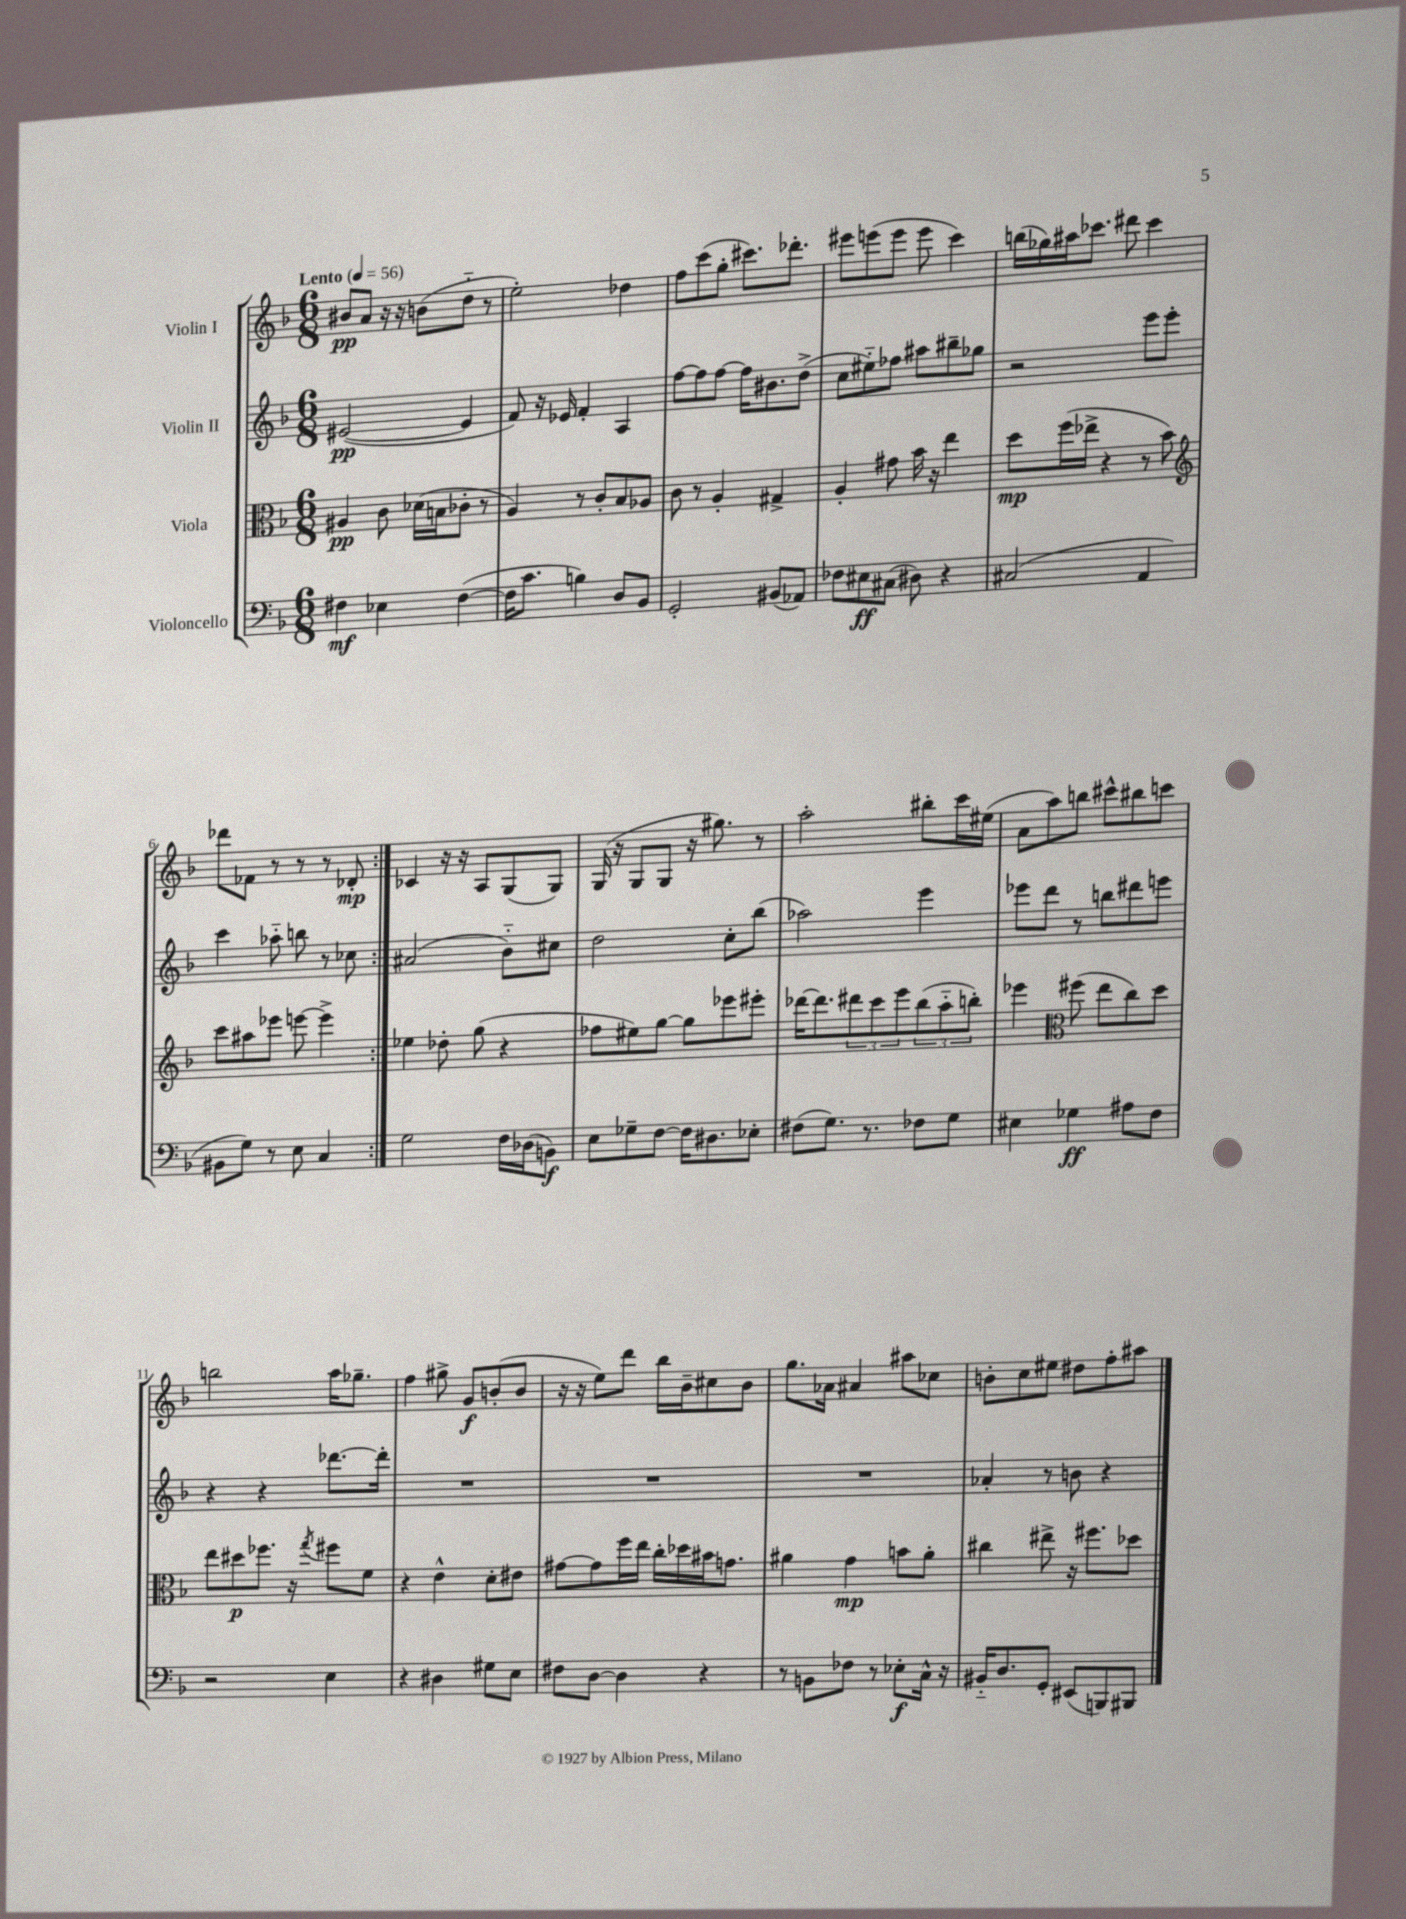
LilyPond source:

<<
\new StaffGroup <<
\new Staff = "s0" \with { instrumentName = "Violin I" } {
    \clef treble \key f \major \numericTimeSignature \time 6/8 \tempo "Lento" 4 = 56
    \repeat volta 2 { bis'8\pp a'8 r16 r16 b'8( d''8-_ r8 |
    e''2-.) des''4 |
    f''8 c'''8( g''8-. cis'''8.) des'''8.-. |
    eis'''8 e'''8( e'''8 e'''8 c'''4) |
    b''16( ges''16) ais''16 ces'''8. dis'''8 ces'''4 |
    des'''8 fes'8 r8 r8 r8 des'8-.\mp | }
    ces'4 r16 r16 a8 g8( g8) |
    g16( r16 g8 g8 r16 gis''8.) r8 |
    a''2-. bis''8-. c'''16 eis''16( |
    a'8 a''8) b''8 cis'''8-^ bis''8 c'''8 |
    b''2 a''16 ges''8.-- |
    f''4 gis''8-> g'8\f b'8-.( b'8 |
    r16 r16 e''8) d'''8 bes''16 bes'16-- cis''8 bes'8 |
    g''8. aes'16 ais'4 ais''8 ces''8 |
    b'8-. c''8 eis''8 dis''8 f''8-. ais''8 \bar "|." |
}
\new Staff = "s1" \with { instrumentName = "Violin II" } {
    \clef treble \key f \major \numericTimeSignature \time 6/8
    \repeat volta 2 { eis'2~\pp( eis'4 |
    f'8) r16 ees'16 f'4-. a4 |
    f''8~ f''8 f''8~ f''16 bis'8. d''8->( |
    c''8 eis''8-_) fes''8 ais''8 bis''8-- ges''8 |
    r2 e'''8 e'''8-. |
    c'''4 aes''8-_ b''8 r8 ces''8 | }
    ais'2( bes'8-_) cis''8 |
    d''2 c''8-. bes''8( |
    aes''2) e'''4 |
    ees'''8 d'''8 r8 b''8 dis'''8 e'''8 |
    r4 r4 des'''8.~ des'''16-. |
    R2. |
    R2. |
    R2. |
    aes'4-. r8 b'8 r4 \bar "|." |
}
\new Staff = "s2" \with { instrumentName = "Viola" } {
    \clef alto \key f \major \numericTimeSignature \time 6/8
    \repeat volta 2 { ais4\pp c'8 des'16( b16 ces'8-. r8 |
    a4) r8 c'8-. bes8 aes8 |
    c'8 r8 a4-. gis4-> |
    a4-. gis'8 bes'16 r16 e''4 |
    d''8\mp f''16( ees''16-> r4 r8 bes'8) |
    \clef treble c'''8 ais''8 ees'''8 e'''8~ e'''4-> | }
    ees''4 des''8-. g''8( r4 |
    fes''8 eis''8) g''8~ g''8 ees'''8 eis'''8-. |
    des'''16~ des'''8. \tuplet 3/2 { dis'''8 c'''8 e'''8 } \tuplet 3/2 { bes''8( a''8-_ b''8-.) } |
    ees'''4 \clef alto fis''8( e''8 c''8) d''8 |
    e''8 dis''8\p fes''8. r16 \acciaccatura { g''8 } fis''8 f'8 |
    r4 e'4-^ d'8-. eis'8 |
    gis'8~ gis'8 f''16 e''16 c''16-. des''16 bis'16 g'8. |
    ais'4 g'4\mp b'8 ais'8-. |
    cis''4 eis''8-> r16 fis''8. des''8 \bar "|." |
}
\new Staff = "s3" \with { instrumentName = "Violoncello" } {
    \clef bass \key f \major \numericTimeSignature \time 6/8
    \repeat volta 2 { fis4\mf ees4 fis4~( |
    fis16 c'8. b4) d8 bes,8 |
    g,2-. bis,8( aes,8) |
    fes8 eis8\ff cis8( dis8) r4 |
    cis2( a,4 |
    bis,8 g8) r8 e8 c4 | }
    g2 f16 des16( b,8\f) |
    e8 ges8-- f8~ f16 dis8. ees8-. |
    fis8( g8.) r8. fes8 g8 |
    eis4 ges4\ff ais8 f8 |
    r2 e4 |
    r4 dis4 gis8 e8 |
    fis8 d8~ d4 r4 |
    r8 b,8 fes8 r8 ees8-.\f c16-^ r16 |
    bis,16-_ d8. g,8-. eis,8( b,,8) bis,,8 \bar "|." |
}
>>
>>
